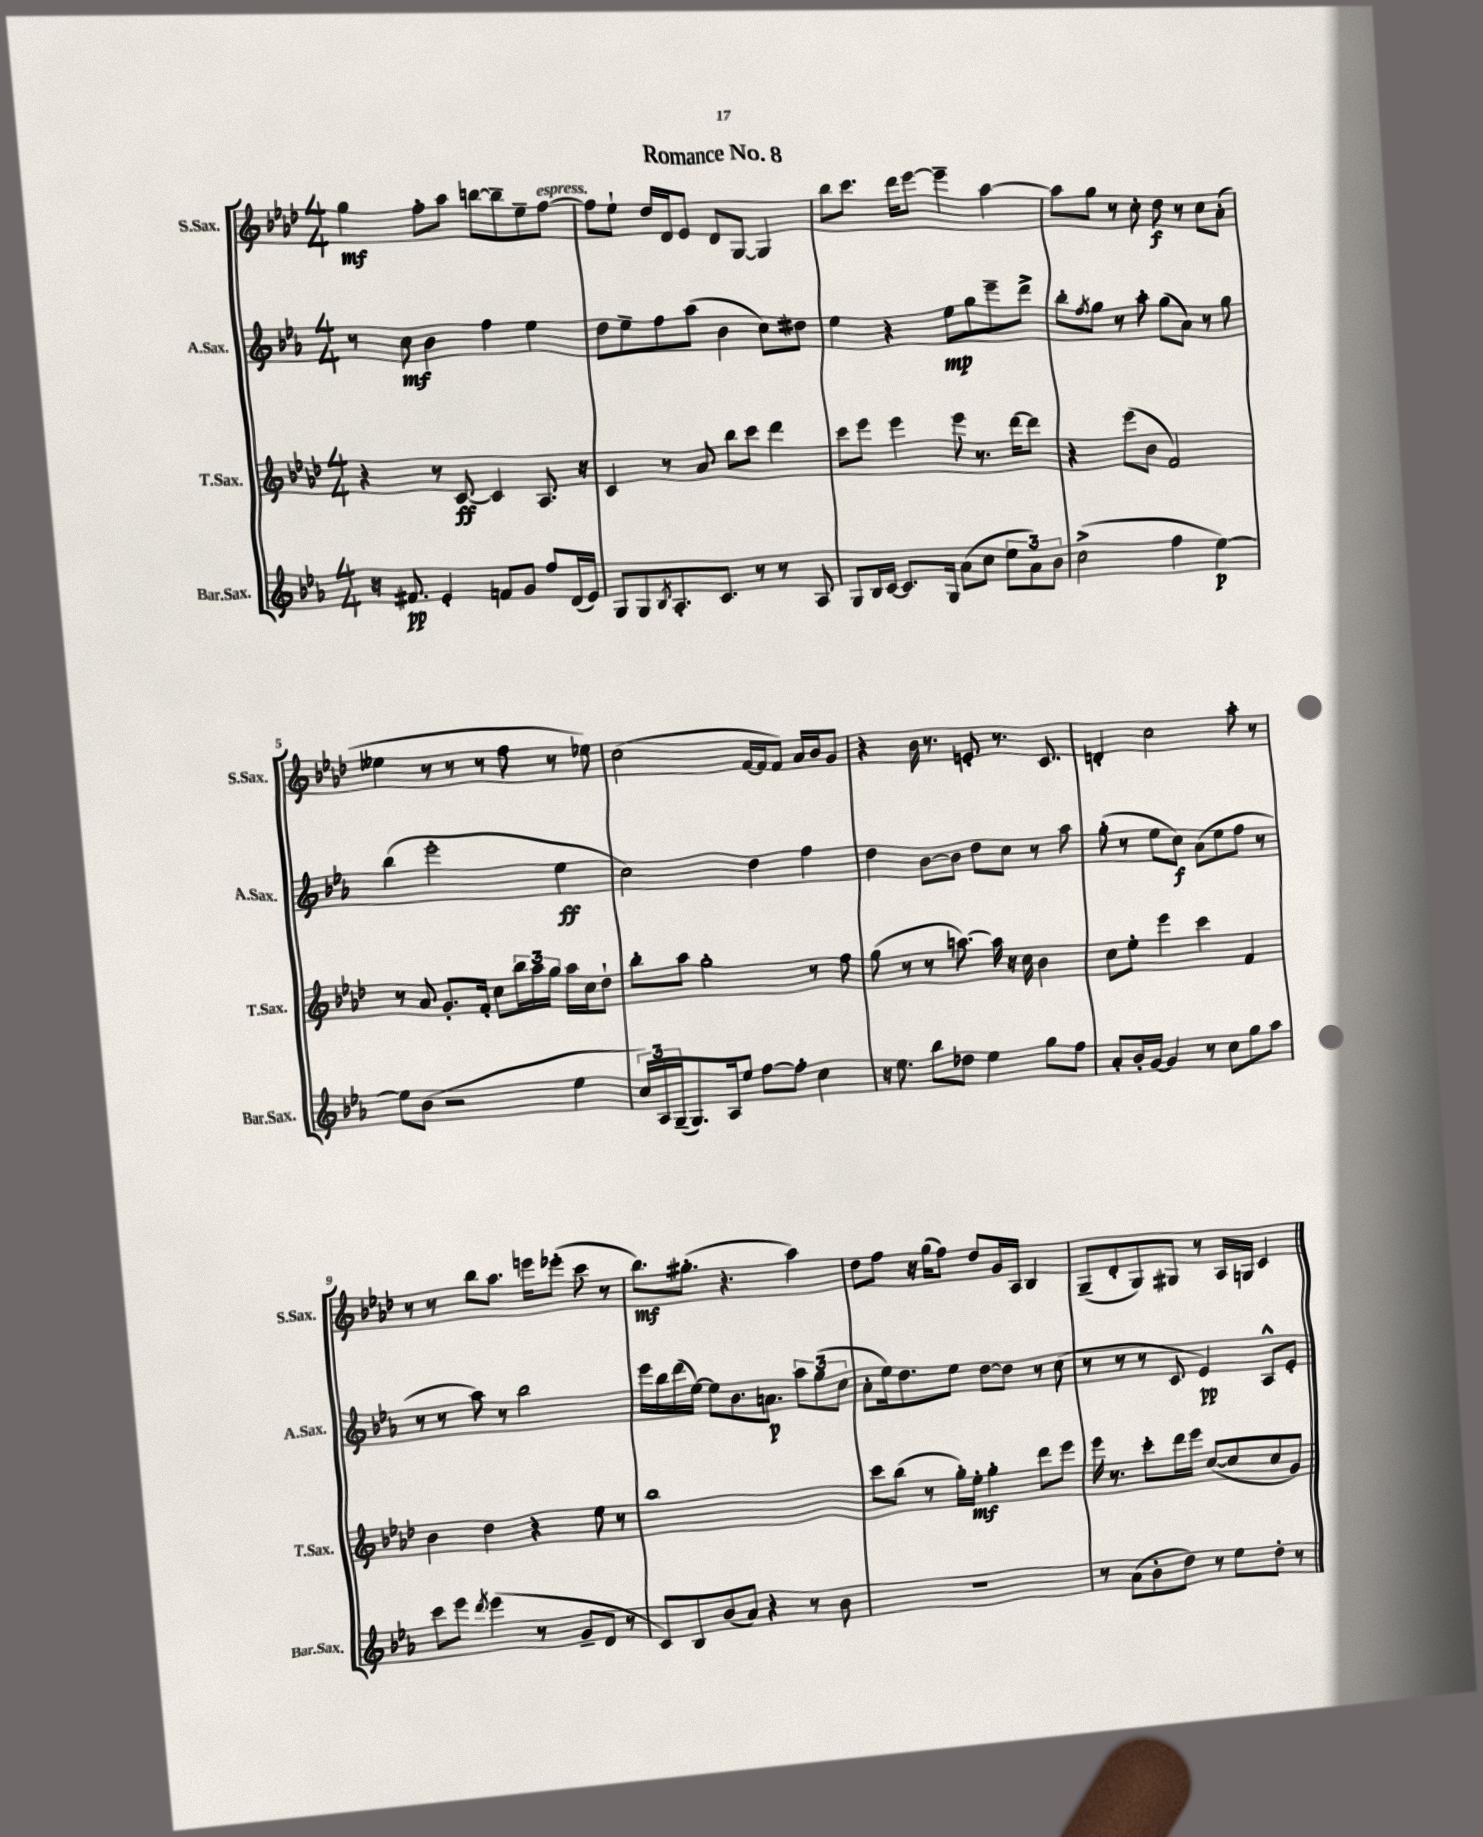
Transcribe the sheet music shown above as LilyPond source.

\header { title = "Romance No. 8" }
<<
\new StaffGroup <<
\new Staff = "s0" \with { instrumentName = "S.Sax." shortInstrumentName = "S.Sax." } {
    \clef treble \key aes \major \numericTimeSignature \time 4/4
    g''4\mf f''8-. aes''8 b''8~ b''8-- ees''8-- f''8~^\markup { \italic "espress." } |
    f''8 ees''8-! des''16 des'16 ees'8 des'8 g8~ g4 |
    bes''8 c'''8. des'''16 ees'''8~ ees'''4-- aes''4~ |
    aes''8 g''8 r8 c''8-. des''8\f r8 c''8 aes'8-.( |
    eeses''4 r8 r8 r8 f''8 r8 ees''8) |
    c''2( f'16~ f'16 f'8) aes'16 bes'16 g'8 |
    r4 bes'16 r8. e'8-. r8. c'8. |
    d'4-. c''2 aes''8-. r8 |
    r8 r8 bes''8 aes''8. e'''16 ees'''8-.( c'''8 r8 |
    bes''8.\mf) gis''8.-.( r4. aes''4) |
    des''8 f''8 r16 g''16( f''8) des''8 g'16 aes16 bes4 |
    g8--( des'8-. g8) gis8 r8 aes16 g16 c'4 \bar "|." |
}
\new Staff = "s1" \with { instrumentName = "A.Sax." shortInstrumentName = "A.Sax." } {
    \clef treble \key ees \major \numericTimeSignature \time 4/4
    r8 c''8\mf bes'4 f''4 ees''4 |
    d''8 ees''8-- f''8 aes''8( bes'4 c''8) dis''8 |
    ees''4 r4 ees''8\mp g''8 ees'''8-- d'''8-> |
    bes''8-. \acciaccatura { f''8 } g''8 r8 aes''8-. g''8( aes'8) r8 g''8 |
    bes''4( ees'''2-. ees''4\ff |
    c''2) d''4 f''4 |
    d''4 bes'8~ bes'8 d''8 c''8 r8 aes''8 |
    g''8-.( r8 ees''8 c''8\f) aes'8( ees''8 f''8 r8 |
    r8 r8 aes''8) r8 bes''2 |
    ees'''16 bes''16 d'''16( ees''16~) ees''8 bes'8. a'8.\p \tuplet 3/2 { aes''8 g''8( c''8 } |
    aes'8-. ees''16) d''8. ees''8 d''8~ d''8 r8 c''8( |
    r8 r8 r8 c'8 ees'4\pp) aes8-^ ees'8-. \bar "|." |
}
\new Staff = "s2" \with { instrumentName = "T.Sax." shortInstrumentName = "T.Sax." } {
    \clef treble \key aes \major \numericTimeSignature \time 4/4
    r4 r8 c'8~\ff c'4 aes8. r16 |
    c'4 r8 aes'8 bes''8 c'''8 des'''4 |
    c'''8 ees'''8 ees'''4 ees'''8 r8. des'''16~ des'''8 |
    r4 ees'''8( bes'8 f'2) |
    r8 aes'8 g'8.-. f'16-. c''8 \tuplet 3/2 { bes''16 aes''16 g''16 } aes''16 c''16 des''8-! |
    bes''8-. aes''8 g''2-. r8 f''8 |
    g''8( r8 r8 a''8.~) a''16 r16 c''16 bes'4 |
    c''8 ees''8-. ees'''4 c'''4 f'4 |
    bes'4 des''4 r4 ees''8 r8 |
    bes''1 |
    c'''8 bes''8( r8 g''16-.) ees''16-.\mf g''4-. des'''8 ees'''8 |
    ees'''16 r8. c'''8-. des'''16 ees'''16 c''8~( c''8 c''8 g'8) \bar "|." |
}
\new Staff = "s3" \with { instrumentName = "Bar.Sax." shortInstrumentName = "Bar.Sax." } {
    \clef treble \key ees \major \numericTimeSignature \time 4/4
    r16 fis'8.\pp ees'4-. f'8 g'8 f''8 d'16( ees'16) |
    g8 g8 \acciaccatura { bes8 } aes8.-. c'8. r8 r8 aes8 |
    g8 bes16 c'16~ c'8. g16 aes'8( c''8 \tuplet 3/2 { ees''8 aes'8) bes'8 } |
    c''2->( f''4 ees''4~\p) |
    ees''8 bes'8( r2 ees''4 |
    \tuplet 3/2 { c''16) aes16 g16--( } g8.) aes16 ees''8 f''8~ f''8-. c''4 |
    r16 ees''8. bes''8 des''8 ees''4 g''8 f''8 |
    aes'8-. bes'16-. g'16~ g'4 r8 c''8 g''8 aes''8 |
    c'''8 ees'''8 \acciaccatura { d'''8 } ees'''4( r8 g'8-- d'8 r8 |
    c'8) bes8 bes'8( aes'8) r4 r8 bes'8 |
    R1 |
    r8 aes'8( bes'8-. d''8) r8 ees''8 d''8-. r8 \bar "|." |
}
>>
>>
